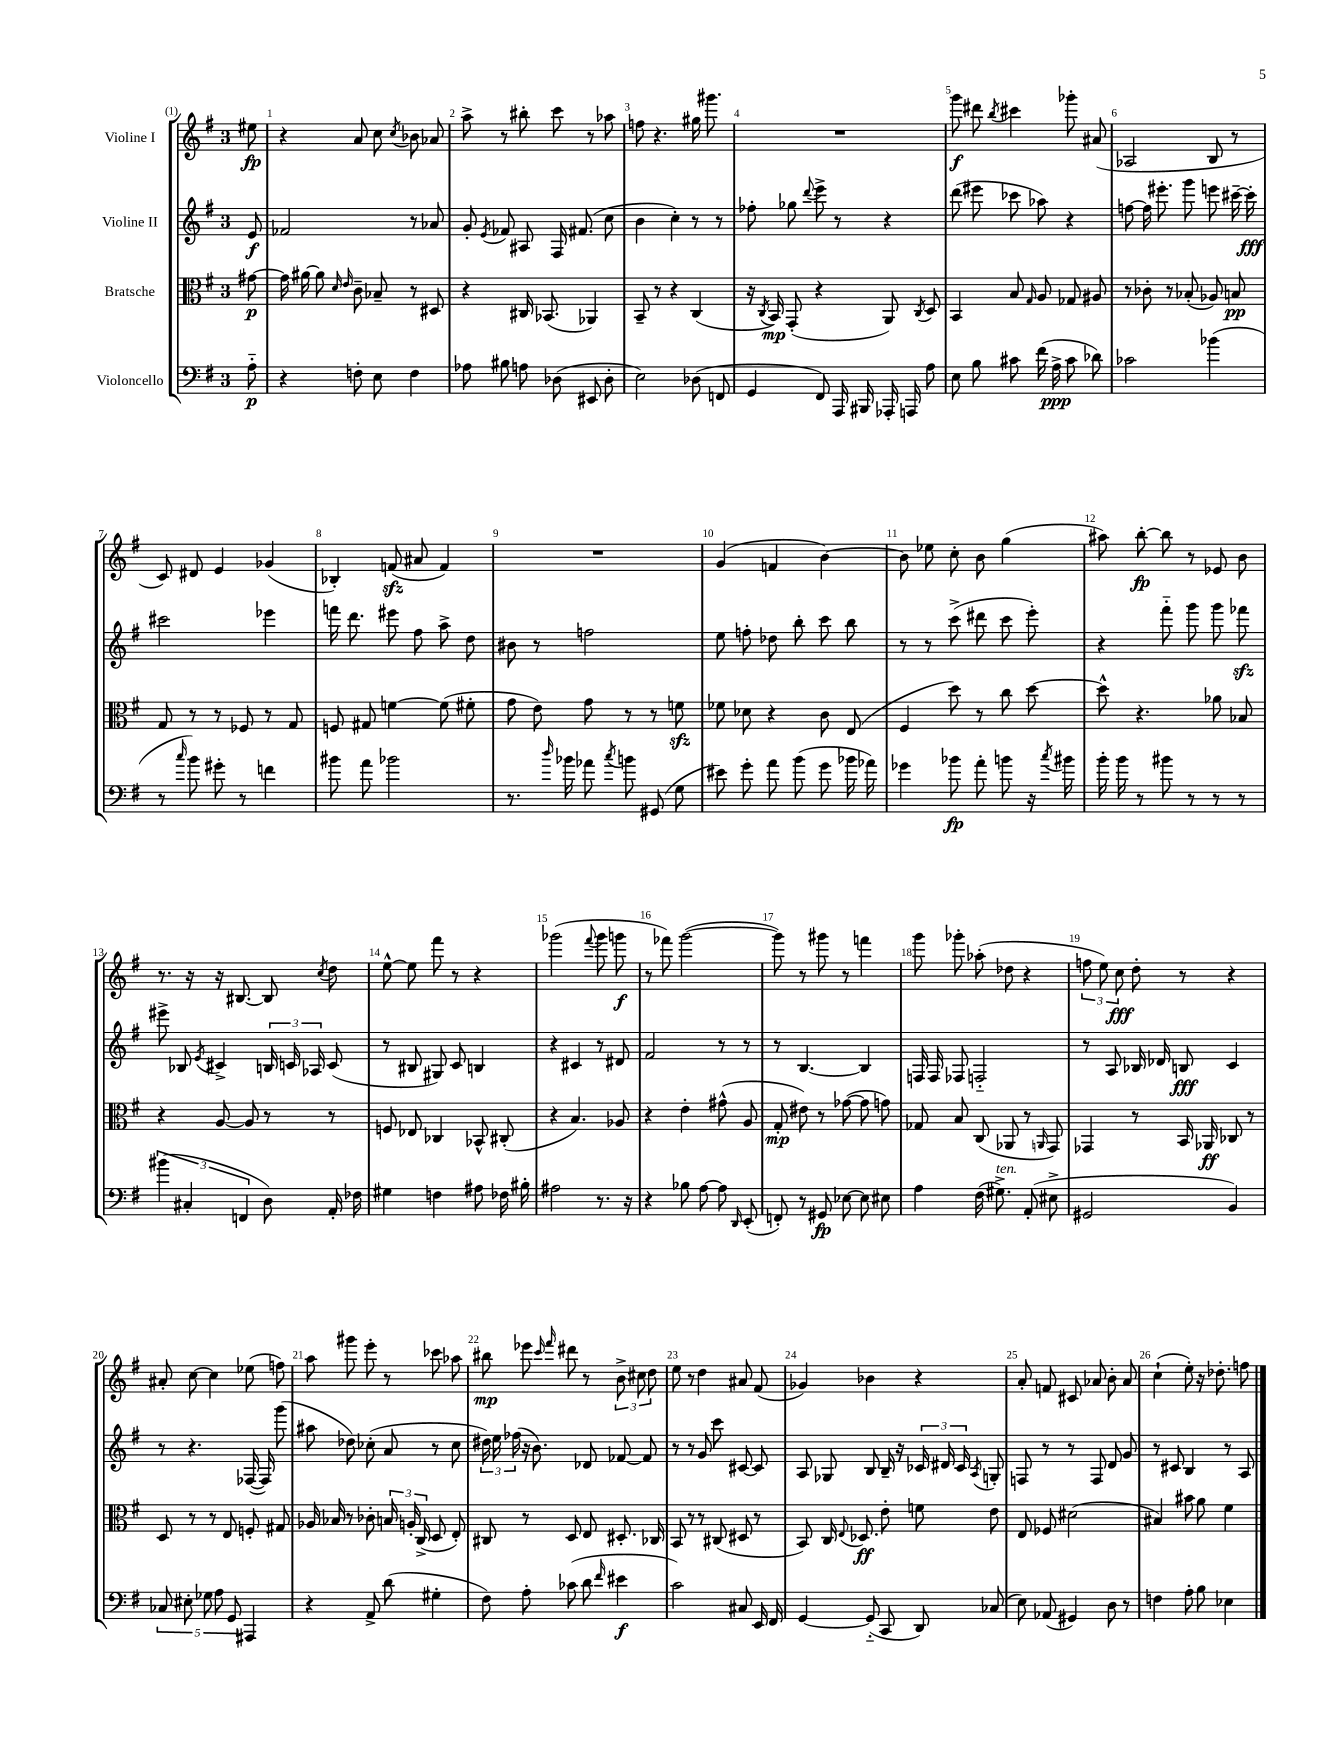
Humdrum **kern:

**kern	**kern	**kern	**kern
*staff4	*staff3	*staff2	*staff1
*clefF4	*clefC3	*clefG2	*clefG2
*k[f#]	*k[f#]	*k[f#]	*k[f#]
*M3/4	*M3/4	*M3/4	*M3/4
8A'~\	[8g#\	8e/	8ee#\
=	=	=	=
4r	16g#\]	2f-/	4r
.	[16a#\	.	.
.	8a#\]	.	.
.	16qqd/	.	.
.	16qqe/	.	.
8F'\	8c~\	.	8a/
8E\	8B-~/	.	8cc\
.	.	.	8qcc/
4F\	8r	8r	8b-\
.	8D#/	8a-/	8a-/
=	=	=	=
8A-\	4r	8g'/	8aa^\
.	.	8qe/	.
8B#\	.	8f-/	8r
8A\	16C#/	8A#/	8bb#'\
.	(8.BB-/	.	.
(8D-\	.	16F#/	8ccc\
.	.	(8.f#/	.
8EE#/	4AA-/)	.	8r
8D-'\	.	8cc\	8aa-\
=	=	=	=
2E\)	8BB~/	4b\	8ff\
.	8r	.	4.r
.	4r	4cc'\)	.
(8D-\	(4C/	8r	16gg#\
.	.	.	8.ggg#\
8FF/	.	8r	.
=	=	=	=
4GG/	16r	8ff-'\	2.r
.	8qC/	.	.
.	16BB/)	.	.
.	(8GG'/	8gg-\	.
.	.	8qqddd/	.
8FF#/)	4r	8eee^\	.
16AAA/	.	8r	.
16BBB#/	.	.	.
16AAA-'/	8AA/)	4r	.
16AAA/	.	.	.
.	8qC/	.	.
8A\	8D/	.	.
=	=	=	=
8E\	4BB/	(8ddd\	8ggg\
8B\	.	8eee#\	8ddd#\
.	.	.	8qbb/
8c#\	8B/	8ccc-\	4ccc#\
.	16qqG/	.	.
(16f#\	8A/	8aa-\)	.
16A^\	.	.	.
8c#\	8G-/	4r	8ggg-'\
8d-\)	8A#/	.	(8a#/
=	=	=	=
2c-\	8r	[8ff\	2A-/
.	8c-'\	16ff\]	.
.	.	8.eee#'\	.
.	8r	.	.
.	(8B-'/	8ggg\	.
(4b-\	8A-/)	8eee\	8B/
.	8B/	[16ccc#~\	8r
.	.	16ccc#'\]	.
=	=	=	=
8r	8G/	2ccc#\	8c/)
16qqcc/	.	.	.
8b\)	8r	.	8d#/
8g#'\	8r	.	4e/
8r	8F-/	.	.
4f\	8r	4eee-\	(4g-/
.	8G/	.	.
=	=	=	=
8b#\	8F/	16fff\	4B-'/)
.	.	8.ddd\	.
8a\	8G#/	.	.
2b-\	[4f\	8eee#\	(8f/
.	.	8ff#\	8a#/
.	(8f\]	8aa^\	4f/)
.	8f#'\	8dd\	.
=	=	=	=
8.r	8g\	8b#\	2.r
.	8e\)	8r	.
16qqdd/	.	.	.
16b-\	.	.	.
8a-\	8g\	2ff\	.
8qcc/	.	.	.
8b\	8r	.	.
(8GG#/	8r	.	.
8G\	8f\	.	.
=	=	=	=
8e#\)	8f-\	8ee\	(4g/
8g'\	8d-\	8ff'\	.
8a\	4r	8dd-\	4f/
(8b\	.	8bb'\	.
8g\	8c\	8ccc\	[4b\)
16b-\	(8E/	8bb\	.
16a-\)	.	.	.
=	=	=	=
4g-\	4F#/	8r	8b\]
.	.	8r	8ee-\
8b-\	8dd\)	(8ccc^\	8cc'\
8a'\	8r	8ddd#\	8b\
8b\	8cc\	8ccc\	(4gg\
16r	[8dd\	8eee'\)	.
8qcc/	.	.	.
16b#\	.	.	.
=	=	=	=
16b'\	8dd^^\]	4r	8aa#\)
16b\	.	.	.
8r	4.r	.	[8bb'\
8b#\	.	8fff#'~\	8bb\]
8r	.	8ggg\	8r
8r	8a-\	8ggg\	8e-/
8r	8B-/	8fff-\	8b\
=	=	=	=
(6b#\	4r	8eee#^\	8.r
.	.	8B-/	.
6C#'/	.	.	.
.	.	.	16r
.	.	8qe/	.
.	[8A/	4c#^/	16r
.	.	.	[8.B#/
6FF/	.	.	.
.	8A/]	.	.
8D\)	8r	24B/	8B#/]
.	.	24c/	.
.	.	24A-/	.
.	.	.	8qcc/
16AA'/	8r	(8c/	8dd\
16F-\	.	.	.
=	=	=	=
4G#\	8F/	8r	[8ee^^\
.	8E-/	8B#/	8ee\]
4F\	4C-/	8G#/)	8fff#\
.	.	8c/	8r
8A#\	8BB-^^/	4B/	4r
16F-\	(8C#'/	.	.
16B#'\	.	.	.
=	=	=	=
2A#\	4r	4r	(2ggg-\
.	4.B/)	4c#/	.
.	.	.	8qqfff#/
8.r	.	8r	8ggg-\
.	8A-/	8d#/	8ggg\
16r	.	.	.
=	=	=	=
4r	4r	2f#/	8r
.	.	.	8fff-\)
8B-\	4e'\	.	([2ggg\
[8A\	.	.	.
8A\]	(8g#^^\	8r	.
16qqDD/	.	.	.
(8EE'/	8A/	8r	.
=	=	=	=
8FF'/)	8G'/	8r	8ggg\])
8r	8e#\)	[4.B/	8r
8GG#/	8r	.	8ggg#\
[8E-\	([8g-\	.	8r
8E-\]	8g-\]	4B/]	4fff\
8E#\	8g\)	.	.
=	=	=	=
4A\	8G-/	16F/	8ggg\
.	.	16F/	.
.	8B/	8F-/	8ggg-'\
(16F#\	(8C/	2F'~/	(8aa-'\
8.G#^\)	.	.	.
.	8AA-/	.	8dd-\
(8AA'/	8r	.	4r
.	16qqAA/	.	.
8E#^\	8GG/)	.	.
=	=	=	=
2GG#/	4GG-/	8r	12ff\
.	.	.	12ee\)
.	.	8A/	.
.	.	.	12cc\
.	8r	16B-/	8dd'\
.	.	16d-/	.
.	16BB/	8B/	8r
.	16AA-/	.	.
4BB/)	8C-/	4c/	4r
.	8r	.	.
=	=	=	=
10C-/	8D/	8r	8a#'/
10E#'\	.	.	.
.	8r	4.r	[8cc\
10G-\	.	.	.
.	8r	.	4cc\]
10A\	.	.	.
.	8E/	.	.
10GG/	.	.	.
4AAA#/	8F'/	([16F-/	(8ee-\
.	.	16F-/])	.
.	8G#/	(8ggg\	8ff\)
=	=	=	=
4r	16A-/	8aa#\	8aa\
.	16B-/	.	.
.	8r	8dd-\)	8ggg#\
8AA^/	8c-'\	(8cc-'\	8eee'\
(8d\	24B/	8a/	8r
.	24A'/	.	.
.	(24C^/	.	.
4G#'\	8D/	8r	8ccc-\
.	8E'/)	8cc-\	8aa-\
=	=	=	=
8F#\)	8C#/	24dd#\)	8bb#\
.	.	24ee\	.
.	.	(24ff-\	.
8A'\	8r	16r	8eee-\
.	.	8.b\)	.
.	.	.	16qqccc/
.	.	.	16qqfff#/
(8c-\	8D/	.	8ddd#\
8d\	8E/	8d-/	8r
16qqf#/	.	.	.
4e#\	8.D#'/	[8f-/	12b^\
.	.	.	12cc#\
.	.	8f-/]	.
.	.	.	12dd\
.	16C-/	.	.
=	=	=	=
2c\)	8BB/	8r	8ee\
.	8r	8r	8r
.	8r	8g/	4dd\
.	(8C#/	8ccc\	.
8C#/	8D#/	[8c#/	8a#/
16EE/	8r	8c#/]	(8f#/
16FF#/	.	.	.
=	=	=	=
[4GG/	8BB/)	8A/	4g-/)
.	16C/	8G-/	.
.	8qqE/	.	.
.	8.D-/	.	.
(8GG'~/]	.	8B/	4b-\
8CC/	8e'\	16B~/	.
.	.	16r	.
8DD/)	8f\	24c-/	4r
.	.	24d#/	.
.	.	24c-/	.
.	.	8qA/	.
(8C-/	8e\	8G'/	.
=	=	=	=
8E\)	8E/	8F/	8a'/
(8AA-/	8F-/	8r	8f/
4GG#/)	(2d#\	8r	8c#/
.	.	8F/	8a-/
8D\	.	8d/	8b'\
8r	.	8g/	8a-/
=	=	=	=
4F\	4B#/)	8r	(4cc`\
.	.	8c#/	.
8A'\	8b#\	4B/	8ee'\)
8B\	8a\	.	16r
.	.	.	8.dd-'\
4E-\	4f#\	8r	.
.	.	8A/	8ff\
==	==	==	==
*-	*-	*-	*-
